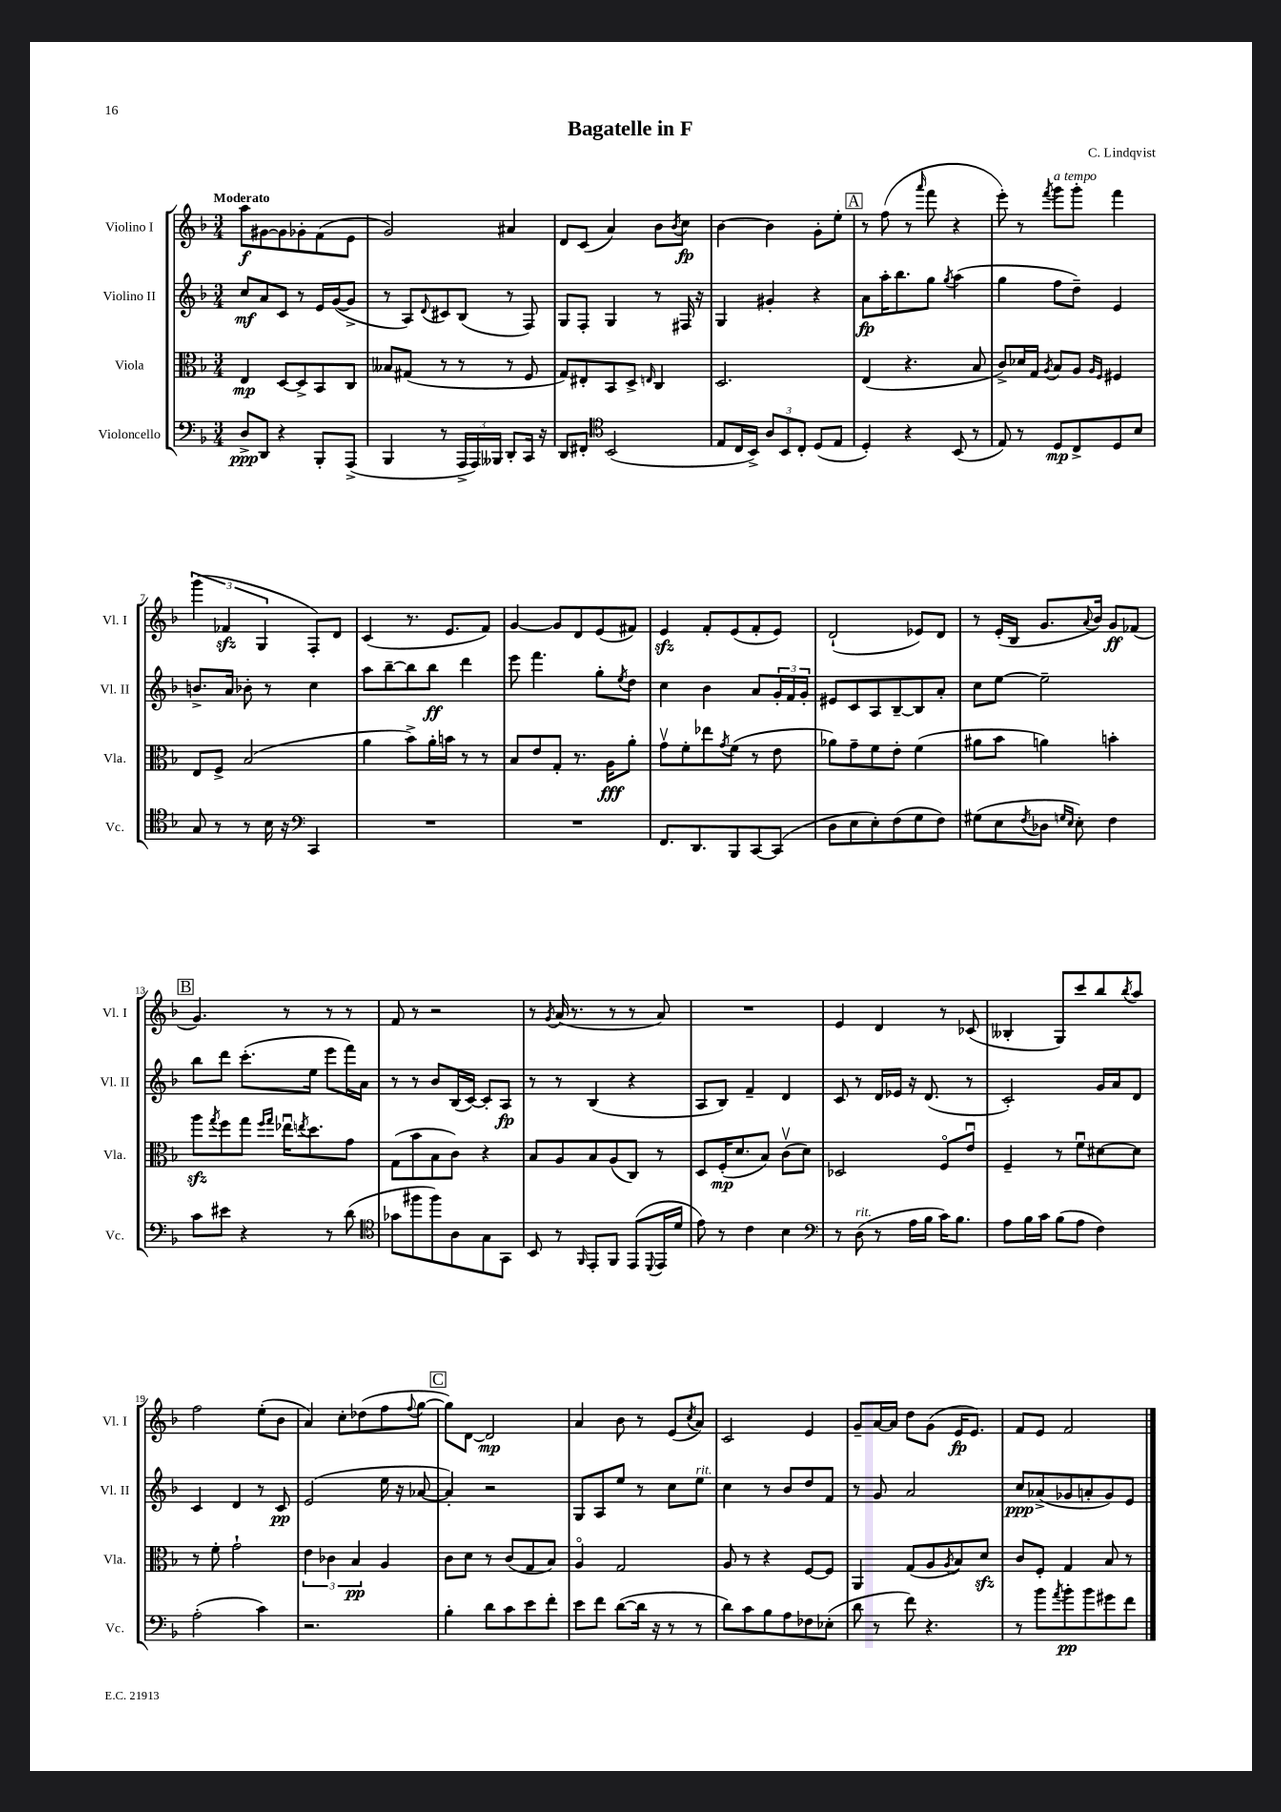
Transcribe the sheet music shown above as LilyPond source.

\header { title = "Bagatelle in F" composer = "C. Lindqvist" }
<<
\new StaffGroup <<
\new Staff = "s0" \with { instrumentName = "Violino I" shortInstrumentName = "Vl. I" } {
    \clef treble \key f \major \numericTimeSignature \time 3/4 \tempo "Moderato"
    a''8\f gis'8~ gis'8 ges'8-. f'8( e'8 |
    g'2) ais'4 |
    d'8 c'8( a'4) bes'8 \acciaccatura { bes'8 } c''8\fp |
    bes'4~ bes'4 g'8-. e''8-. |
    \mark \markup { \box "A" } r8 f''8( r8 \grace { a'''16 } f'''8 r4 |
    e'''8-.) r8 \acciaccatura { f'''8 } g'''8^\markup { \italic "a tempo" } g'''8-. f'''4 |
    \tuplet 3/2 { g'''4( fes'4\sfz g4 } f8-.) d'8 |
    c'4( r8. e'8. f'8) |
    g'4~ g'8 d'8 e'8( fis'8) |
    e'4\sfz f'8-. e'8( f'8-. e'8) |
    d'2-!( ees'8) d'8 |
    r8 e'16-.( bes16 g'8. \appoggiatura { a'8 } bes'16) g'8\ff fes'8( |
    \mark \markup { \box "B" } g'4.) r8 r8 r8 |
    f'8 r8 r2 |
    r8 \acciaccatura { g'8 } a'16( r8. r8 r8 a'8) |
    R2. |
    e'4 d'4 r8 ces'8( |
    beses4-. g8) c'''8 bes''8 \acciaccatura { bes''8 } a''8 |
    f''2 e''8-.( bes'8 |
    a'4) c''8-. des''8( f''8 \appoggiatura { f''8 } g''8~ |
    \mark \markup { \box "C" } g''8) d'8~ d'2\mp |
    a'4 bes'8 r8 e'8( \acciaccatura { c''8 } a'8) |
    c'2 e'4 |
    g'8-- a'16~ a'16 d''8 g'8( e'16\fp e'8.) |
    f'8 e'8 f'2 \bar "|." |
}
\new Staff = "s1" \with { instrumentName = "Violino II" shortInstrumentName = "Vl. II" } {
    \clef treble \key f \major \numericTimeSignature \time 3/4
    c''8\mf a'8 c'8 r8 e'16 g'16~( g'8-> |
    r8 a8) \appoggiatura { d'8 } cis'8 bes8( r8 f8) |
    g8 f8-. g4 r8 fis16 r16 |
    g4 gis'4-. r4 |
    \mark \markup { \box "A" } a'8\fp a''16-. bes''8. g''8 \acciaccatura { g''8 } a''4( |
    g''4 f''8 d''8--) e'4 |
    b'8.-> a'16 bes'8-. r8 c''4 |
    a''8 bes''8~-- bes''8 bes''8\ff d'''4 |
    e'''8 f'''4. g''8-. \acciaccatura { e''8 } d''8 |
    c''4 bes'4 a'8 \tuplet 3/2 { g'16-. f'16 g'16-. } |
    eis'8 c'8 a8 bes8~-- bes8 a'8-. |
    c''8 e''8~ e''2-- |
    \mark \markup { \box "B" } bes''8 d'''8 c'''8.-.( e''16 e'''8 f'''16) a'16 |
    r8 r8 bes'8 bes16( c'16~) c'8-. a8\fp |
    r8 r8 bes4( r4 |
    a8 bes8) f'4-- d'4 |
    c'8 r8 d'16 ees'16 r16 d'8.( r8 |
    c'2-.) g'16 a'16 d'8 |
    c'4 d'4 r8 c'8\pp |
    e'2( e''16 r16 aes'8~ |
    \mark \markup { \box "C" } aes'4-.) r2 |
    g8 a8 e''8 r8 c''8 e''8^\markup { \italic "rit." } |
    c''4 r8 bes'8 d''8 f'8 |
    r8 g'8 a'2 |
    c''8\ppp aes'8->( ges'8 a'8-. ges'8) e'8 \bar "|." |
}
\new Staff = "s2" \with { instrumentName = "Viola" shortInstrumentName = "Vla." } {
    \clef alto \key f \major \numericTimeSignature \time 3/4
    e4\mp d8~ d8-> bes,8 c8 |
    beses8 gis8( r8 r8 r8 f8 |
    g8) eis8-. bes,8 d8-> \grace { e16 } c4 |
    d2. |
    \mark \markup { \box "A" } e4( r4. bes8 |
    c'8->) des'16 g16 \acciaccatura { a8 } bes8 a8 \grace { a16 f16 } fis4 |
    e8 f8-> bes2( |
    a'4 bes'8->) a'16-. b'16 r8 r8 |
    bes8 e'8 g8-. r8. a16\fff a'8-. |
    g'8\upbow f'8-. ees''8 \acciaccatura { g'8 } f'8( r8 e'8 |
    aes'8) g'8-- f'8 e'8-. f'4( |
    ais'8 bes'8 a'4) b'4-. |
    \mark \markup { \box "B" } a''8\sfz \acciaccatura { g''8 } f''8 g''8 \grace { f''16 g''16 } ees''16\downbow \acciaccatura { e''8 } d''8. g'8 |
    g8( bes'8 bes8 c'8) r4 |
    bes8 a8 bes8 a8( c8) r8 |
    d8 f16-.\mp( d'8. bes8) c'8\upbow( d'8) |
    des2 f8\flageolet e'8\downbow |
    f4-- r8 f'8\downbow dis'8~ dis'8 |
    r8 f'8-. g'2-! |
    \tuplet 3/2 { e'4 ces'4 bes4\pp } a4 |
    \mark \markup { \box "C" } c'8 d'8 r8 c'8( g8 bes8) |
    a4\flageolet g2 |
    a8 r8 r4 f8~ f8 |
    a,4 g8( a8 \acciaccatura { a8 } bes8) d'8\sfz |
    c'8 f8-. g4 bes8 r8 \bar "|." |
}
\new Staff = "s3" \with { instrumentName = "Violoncello" shortInstrumentName = "Vc." } {
    \clef bass \key f \major \numericTimeSignature \time 3/4
    d8->\ppp d,8 r4 bes,,8-. a,,8->( |
    bes,,4 r8 \tuplet 3/2 { a,,16-> a,,16) beses,,16 } d,8-. c,16 r16 |
    d,8 fis,8-. \clef tenor bes,2( |
    e8 c16 bes,16->) \tuplet 3/2 { a8 bes,8 c8-. } d8( e8 |
    \mark \markup { \box "A" } d4-.) r4 bes,8( r8 |
    e8) r8 d8\mp c8-> d8 bes8 |
    g8 r8 r8 bes16 r16 \clef bass c,4 |
    R2. |
    R2. |
    f,8. d,8. bes,,8 c,8~ c,8( |
    d8 e8 e8-.) f8( g8 f8) |
    gis8( e8 \acciaccatura { f8 } des8 \grace { g16 e16 } e8-.) f4 |
    \mark \markup { \box "B" } c'8 eis'8 r4 r8 d'8( |
    \clef tenor ges'8 fis''8 fis''8) a8 g8 g,8 |
    bes,8 r8 \grace { f,16 } e,8-. f,8 e,8( \appoggiatura { d,8 } e,16 d'16 |
    e'8) r8 c'4 bes4 |
    \clef bass r8 d8^\markup { \italic "rit." }( r8 a16 bes16 c'16) bes8. |
    a8 bes16 c'16 bes8( a8 f4) |
    a2-.( c'4) |
    r2. |
    \mark \markup { \box "C" } bes4-. d'8 c'8 e'8 f'8-. |
    e'8 f'8 d'8~( d'16 r16 r8 r8 |
    d'8) c'8 bes8 a8 fes8 ees8-.( |
    d'8 r8 f'8) r4. |
    r8 bes'8 \acciaccatura { a'8 } bes'8-.\pp bes'8 gis'8 f'8 \bar "|." |
}
>>
>>
